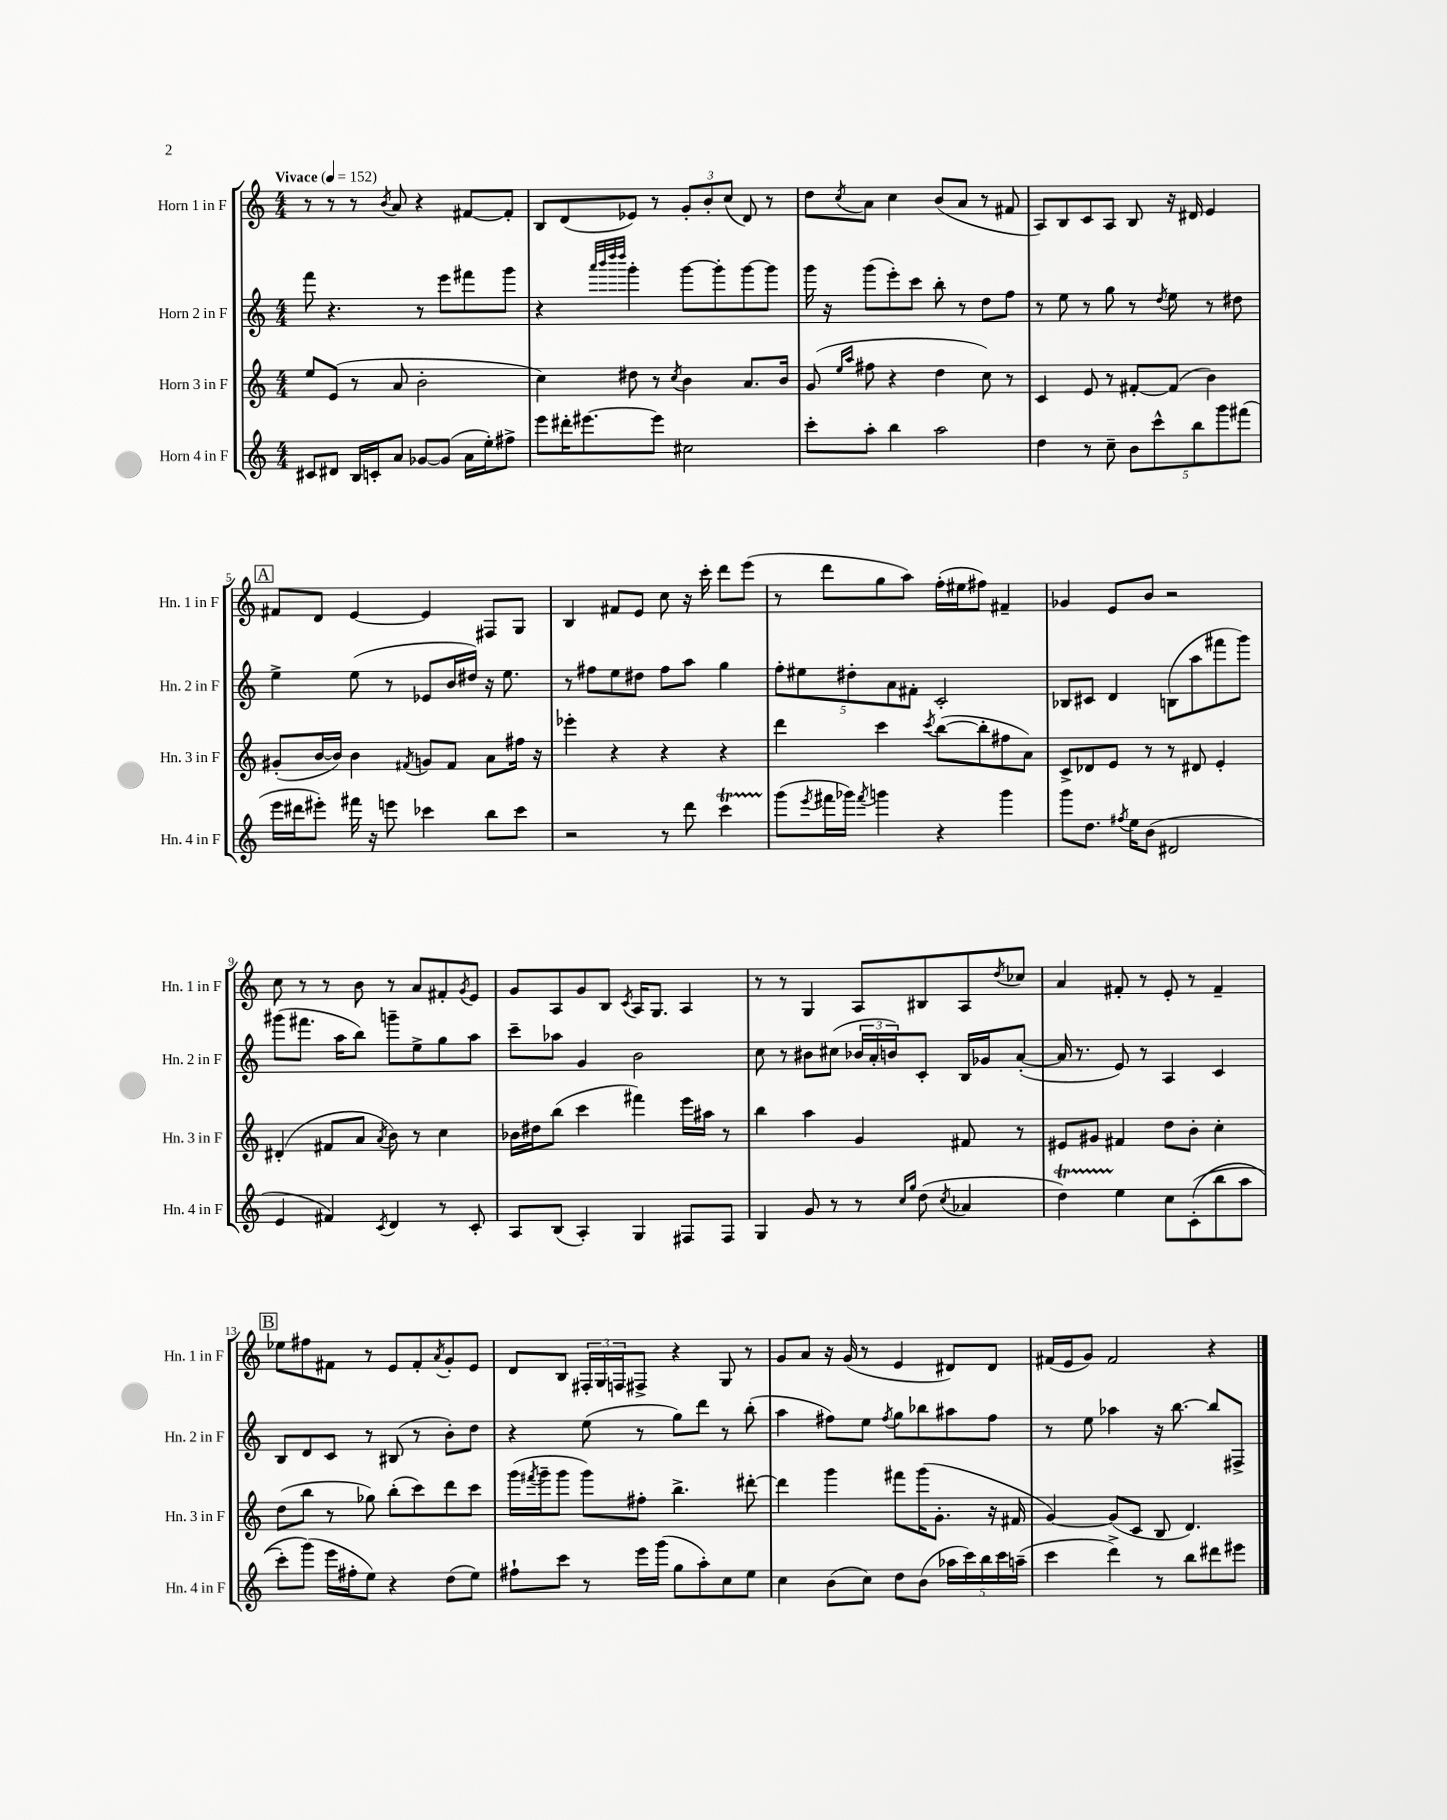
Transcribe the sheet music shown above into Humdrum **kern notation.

**kern	**kern	**kern	**kern
*part4	*part3	*part2	*part1
*staff4	*staff3	*staff2	*staff1
*I"Horn 4 in F	*I"Horn 3 in F	*I"Horn 2 in F	*I"Horn 1 in F
*I'Hn. 4 in F	*I'Hn. 3 in F	*I'Hn. 2 in F	*I'Hn. 1 in F
*clefG2	*clefG2	*clefG2	*clefG2
*k[]	*k[]	*k[]	*k[]
*M4/4	*M4/4	*M4/4	*M4/4
*MM152	*MM152	*MM152	*MM152
=1	=1	=1	=1
!	!	!	!LO:TX:a:B:t=Vivace
8c#X/L	8ee/L	8fff\	8r
8d#X/J	(8e/J	4.r	8r
16B/LL	8r	.	8r
16cn'/J	.	.	.
.	.	.	8qb/
8a/J	8a/	.	8a/
[8g-X/L	2b'\	8r	4r
(8g-/J]	.	8eee\L	.
16a\LL	.	8fff#X\	[8f#X/L
16ee'\J)	.	.	.
8ff#X^\J	.	8ggg\J	8f#'/J]
=2	=2	=2	=2
8eee\L	4cc\)	4r	8B/L
16ddd#X'\K	.	.	(8d/
[8.eee#X\	.	.	.
.	.	32qqaaa/LLL	.
.	.	32qqbbb/	.
.	.	32qqdddd/	.
.	.	32qqdddd/JJJ	.
.	8dd#X\	4ggg'\	8e-X/J)
8eee#\J]	8r	.	8r
.	8qcc/	.	.
2cc#X\	4b\	[8ggg\L	12g'/L
.	.	.	12b'/
.	.	8ggg'\]	.
.	.	.	(12cc/J
.	8.a/L	[8ggg\	8d/)
.	.	8ggg\J]	8r
.	16b/Jk	.	.
=3	=3	=3	=3
8ccc'\L	(8g/	16ggg\	8dd\L
.	.	16r	.
.	16qqee/LL	.	.
.	16qqaa/JJ	.	8qcc/
8aa'\J	8ff#X\	(8ggg\L	8a\J
4bb\	4r	8eee'\)	4cc\
.	.	8ccc\J	.
2aa\	4dd\	8bb'\	(8b/L
.	.	8r	8a/J
.	8cc\)	8dd\L	8r
.	8r	8ff\J	8f#X/
=4	=4	=4	=4
4dd\	4c/	8r	8A/L)
.	.	8ee\	8B/
8r	8e/	8r	8c/
8cc~\	8r	8gg\	8A/J
10b\L	[8f#X'/L	8r	8B/
10ccc^^\	.	.	.
.	.	8qdd/	.
.	(8f#/J]	8ee\	16r
.	.	.	16d#X/
10bb\	.	.	.
.	4b\)	8r	4e/
10ggg\	.	.	.
.	.	8dd#X\	.
(10fff#X\J	.	.	.
!!LO:LB:g=z
!!LO:REH:place=s1:t=A
=5	=5	=5	=5
16eee\LL	(8g#X'/L	4ee^\	8f#X/L
16ddd#X\J	.	.	.
8eee#X'\J)	[16b/L	.	8d/J
.	16b/JJ])	.	.
16fff#X\	4b\	(8ee\	[4e/
16r	.	.	.
8eeen\	.	8r	.
.	8qf#X/	.	.
4ccc-X\	8gn/L	8e-X/L	4e/]
.	8f#/J	16b/L	.
.	.	16dd#X/JJ)	.
8bb\L	8a\L	16r	8F#X/L
.	.	8.ee\	.
8ccc-\J	16ff#X\Jk	.	8G/J
.	16r	.	.
=6	=6	=6	=6
2r	4eee-X'\	8r	4B/
.	.	8ff#X\L	.
.	4r	8ee\	8f#X/L
.	.	8dd#X\J	8e/J
8r	4r	8ff#\L	8cc\
8ddd\	.	8aa\J	16r
.	.	.	16ccc'\
4cccT\	4r	4gg\	8ddd\L
.	.	.	(8eee\J
=7	=7	=7	=7
(8ggg\L	4ddd\	10ff'\L	8r
.	.	10ee#X\	.
8qeee/	.	.	.
16fff#X\L	.	.	8ddd\L
16ggg-X\JJ)	.	.	.
.	.	10dd#X'\	.
8qfff#/	.	.	.
4gggn\	4ccc\	.	8gg\
.	.	10a\	.
.	.	.	8aa\J)
.	.	10f#X'\J	.
.	8qccc/	.	.
4r	([8bb\L	2c'/	(16ff'\LL
.	.	.	16ee#X\J
.	8bb'\]	.	8ff#X\J)
4ggg\	8ff#X\	.	4f#X~/
.	8a\J)	.	.
=8	=8	=8	=8
8ggg\L	8c^/L	8B-X/L	4g-X/
8.dd\J	8d-X/	8c#X/J	.
.	8e/J	4d/	8e/L
8qff#X/	.	.	.
16ee\KL	.	.	.
(8b\J	8r	.	8b/J
2d#X/	8r	(8Bn\L	2r
.	8d#X/	8aa\	.
.	4e'/	8fff#X\	.
.	.	8ggg\J)	.
!!LO:LB:g=z
=9	=9	=9	=9
4e/	(4d#X'/	(8ggg#X\L	8cc\
.	.	8.fff#X\J	8r
4f#X/)	8f#X/L	.	8r
.	.	16aa\KL	.
.	8a/J	8bb\J)	8b\
8qc/	8qa/	.	.
4d/	8b\)	8gggn~\L	8r
.	8r	8ee^\	8a/L
8r	4cc\	8gg\	8f#X'/
.	.	.	8qg/
8c'/	.	8aa\J	8e/J
=10	=10	=10	=10
8A/L	16b-X\LL	8ccc~\L	8g/L
.	16dd#X\J	.	.
(8B/J	(8bb\J	8aa-X\J	8A/
4A'/)	4ccc\	4g/	8g/
.	.	.	8B/J
.	.	.	8qc/
4G/	4fff#X\)	2b\	16A/KL
.	.	.	8.G/J
8F#X/L	16eee\LL	.	4A/
.	16aa#X\JJ	.	.
8F#/J	8r	.	.
=11	=11	=11	=11
4G/	4bb\	8cc\	8r
.	.	8r	8r
8g/	4aa\	8b#X\L	4G/
8r	.	(8cc#X\J	.
8r	4g/	24b-X/LL	8A/L
.	.	24a'/	.
.	.	24bn/J)	.
16qqcc/LL	.	.	.
16qqgg/JJ	.	.	.
(8dd\	.	8c'/J	8B#X/
8qcc/	.	.	.
4a-X/	8f#X/	16B/LL	8A/
.	.	16g-X/J	.
.	.	.	8qdd/
.	8r	([8a'/J	8cc-X/J
=12	=12	=12	=12
4ddT\)	8e#X/L	16a/]	4a/
.	.	8.r	.
.	8g#X/J	.	.
4ee\	4f#X/	8e/)	8f#X'/
.	.	8r	8r
8cc\L	8dd\L	4A/	8e'/
((8c'\	8b'\J	.	8r
8bb\	4cc'\	4c/	4f#~/
8aa\J	.	.	.
!!LO:LB:g=z
!!LO:REH:place=s1:t=B
=13	=13	=13	=13
8ccc'\L)	(8dd\L	8B/L	8ee-X\L
(8ggg\J)	8bb\J	8d/	8ff#X\
16eee\LL	8r	8c/J	8f#X\J
16ff#X'\J	.	.	.
8ee\J)	8gg-X\)	8r	8r
4r	(8bb'\L	(8B#X/	8e/L
.	8ccc\)	8r	8f#'/
.	.	.	8qa/
(8dd\L	8ddd\	8b'\L)	8g'/
8ee\J)	8ccc\J	8dd\J	8e/J
=14	=14	=14	=14
8ff#X`\L	(16ggg\LL	4r	8d/L
.	8qfff#X/	.	.
.	16ggg~\J	.	.
8ccc\J	8ggg\J	.	8B/J
8r	8ggg\L)	(8ee\	24F#X'/LL
.	.	.	24G/
.	.	.	24Fn/J
16eee\LL	8ff#X'\J	8r	8F#X^/J
(16ggg\JJ	.	.	.
8gg\L	4.bb^\	8gg\L)	4r
8aa'\)	.	8ddd\J	.
8cc\	.	8r	8G/
8ee\J	[8ddd#X'\	(8bb'\	8r
=15	=15	=15	=15
4cc\	4ddd#\]	4aa\	8g/L
.	.	.	8a/J
(8b\L	4ggg\	8ff#X\L)	16r
.	.	.	(16g/
8cc\J)	.	8ee\J	8r
.	.	8qff#/	.
8dd\L	8fff#X\L	8gg\L	4e/
(8b\J	(16ggg\K	8bb-X\	.
.	8.g'\J	.	.
20aa-X\LL	.	8aa#X\	8d#X/L)
20ccc\)	.	.	.
20bb\	.	.	.
.	16r	8ff#\J	8d#/J
20ccc\	.	.	.
.	16f#X/	.	.
(20aan~\JJ	.	.	.
=16	=16	=16	=16
4ccc\	[4g/)	8r	(16f#X/LL
.	.	.	16e/J
.	.	8ee\	8g/J)
4ddd^\)	(8g/L]	4aa-X\	2f#/
.	8c/J	.	.
8r	8B/	16r	.
.	.	[8.bb\	.
8bb\L	4.d/)	.	.
8ddd#X\	.	8bb/L]	4r
8eee#X\J	.	8F#X^/J	.
==	==	==	==
*-	*-	*-	*-
